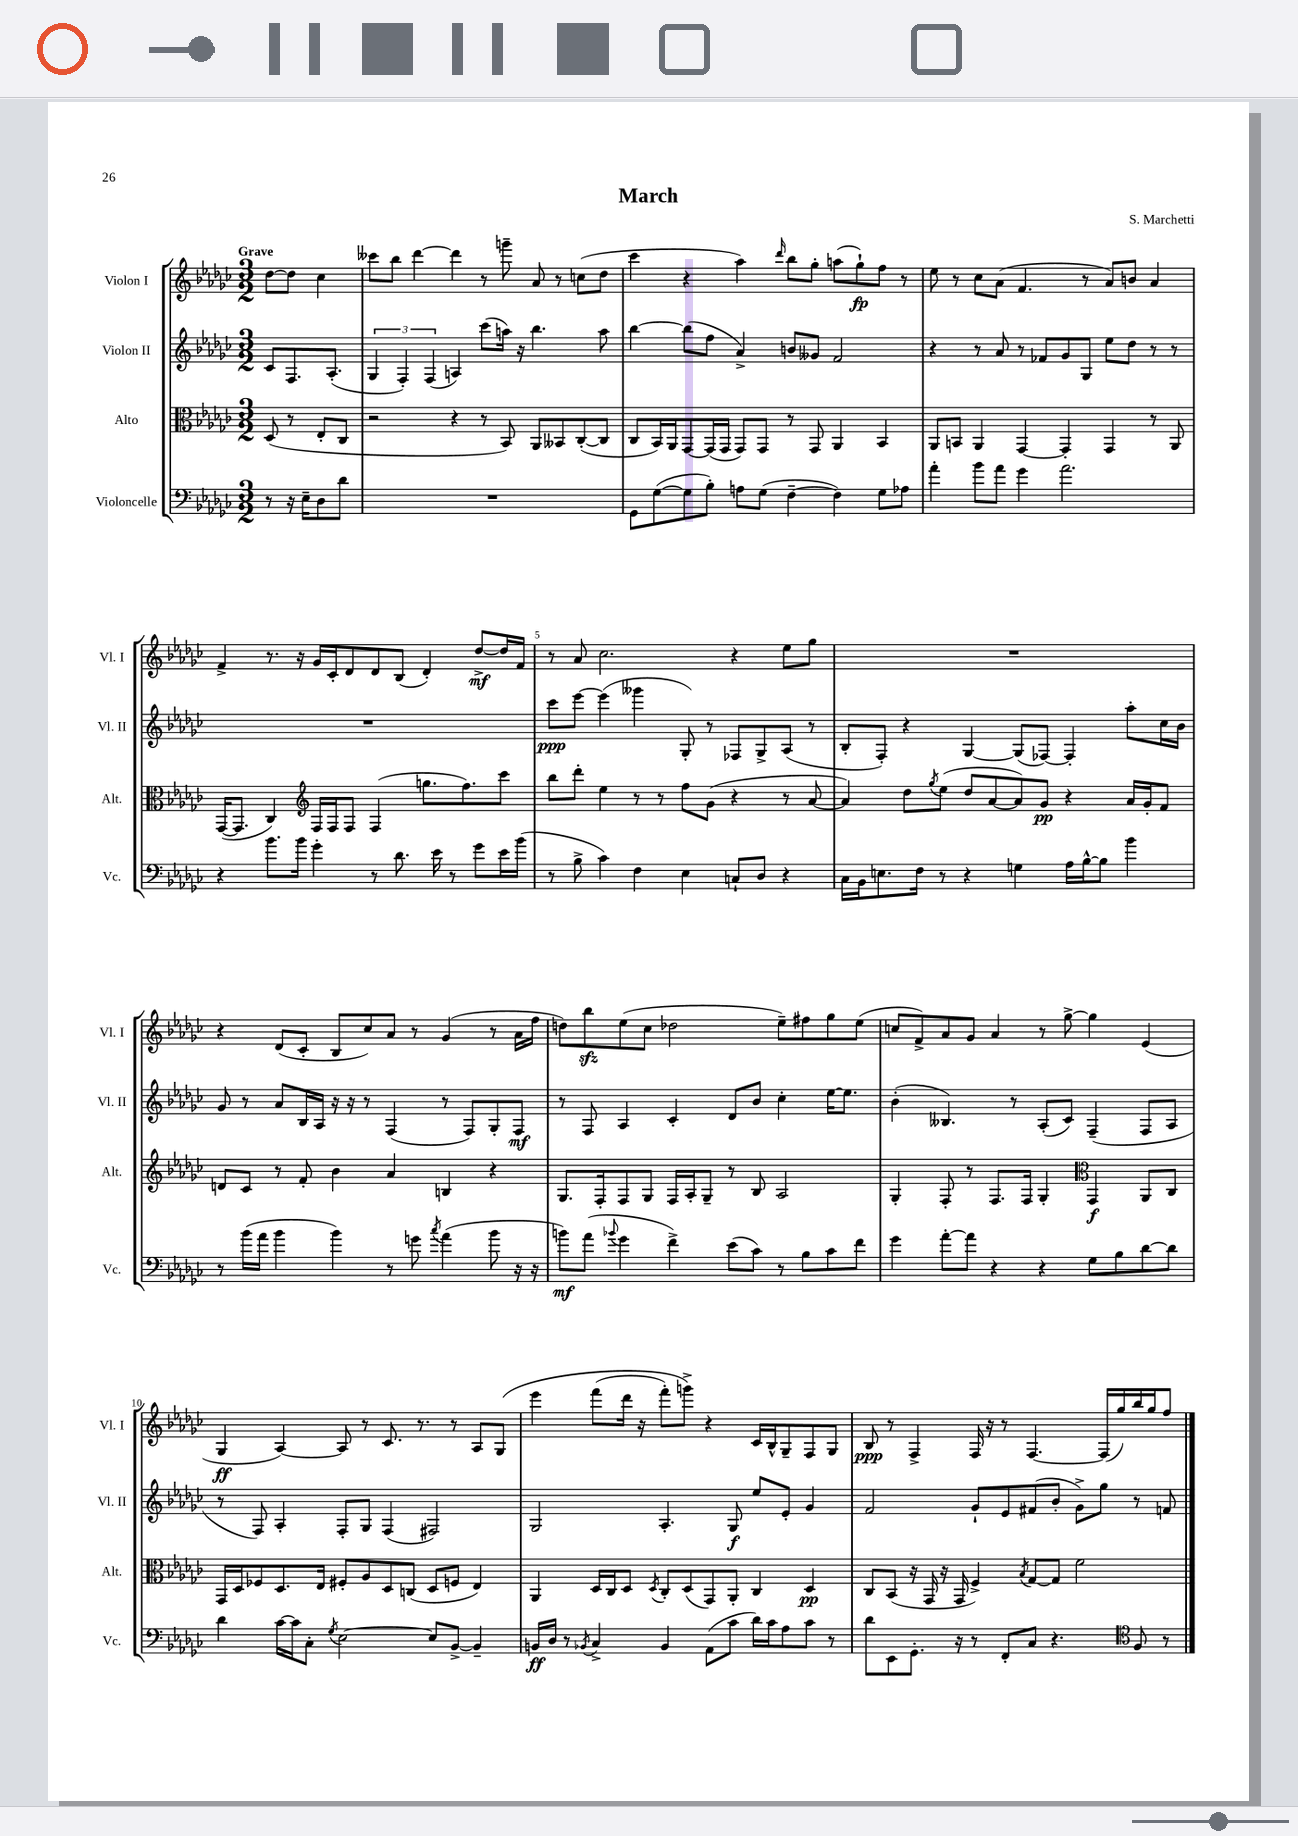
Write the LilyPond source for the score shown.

\header { title = "March" composer = "S. Marchetti" }
<<
\new StaffGroup <<
\new Staff = "s0" \with { instrumentName = "Violon I" shortInstrumentName = "Vl. I" } {
    \clef treble \key ges \major \numericTimeSignature \time 3/2 \partial 2 \tempo "Grave"
    des''8~ des''8 ces''4 |
    ceses'''8 bes''8 des'''4~ des'''4 r8 g'''8-- aes'8 r8 c''8( des''8 |
    ces'''4 r4 aes''4) \grace { des'''16 } bes''8 ges''8-. a''8( ges''8-!\fp) f''8 r8 |
    ees''8 r8 ces''8 aes'8( f'4. r8 aes'8) b'8 aes'4 |
    f'4-> r8. r16 ges'16 ces'16-. des'8 des'8 bes8( des'4-.) des''8~->\mf des''16 f'16 |
    r8 aes'8 ces''2. r4 ees''8 ges''8 |
    R1. |
    r4 des'8( ces'8-. bes8 ces''8) aes'8 r8 ges'4( r8 aes'16 f''16 |
    d''8) bes''8\sfz ees''8( ces''8 des''2 ees''8--) fis''8 ges''8 ees''8( |
    c''8 f'8->) aes'8 ges'8 aes'4 r8 ges''8~-> ges''4 ees'4( |
    ges4\ff aes4~) aes8 r8 ces'8. r8. r8 aes8 ges8\( |
    ees'''4 f'''8( des'''16 r16 f'''8-.) g'''8->\) r4 ces'16 bes16-^ ges8-- f8 ges8 |
    bes8\ppp r8 f4-> f16 r16 r8 f4.~ f16( ges''16) bes''16 ges''16 f''8 \bar "|." |
}
\new Staff = "s1" \with { instrumentName = "Violon II" shortInstrumentName = "Vl. II" } {
    \clef treble \key ges \major \numericTimeSignature \time 3/2 \partial 2
    ces'8 f8. aes8.-.( |
    \tuplet 3/2 { ges4 f4-.) f4( } a4) ces'''8( a''16) r16 bes''4. a''8 |
    bes''4~ bes''8( f''8 aes'4->) b'8 geses'8 f'2 |
    r4 r8 aes'8 r8 fes'8 ges'8 ges8 ees''8 des''8 r8 r8 |
    R1. |
    ces'''8\ppp ees'''8~ ees'''4( geses'''4 ges8-.) r8 fes8 ges8-> aes8( r8 |
    bes8-. f8-.) r4 ges4~ ges8( fes8~) fes4-. aes''8-. ces''16 bes'16 |
    ges'8 r8 aes'8 bes16 aes16 r16 r16 r8 f4( r8 f8) ges8-. f8\mf |
    r8 f8 aes4 ces'4-. des'8 bes'8 ces''4-. ees''16~ ees''8. |
    bes'4-.( beses4.) r8 aes8-.( ces'8) f4--( f8 aes8 |
    r8 f8) aes4-. f8-. ges8 f4( fis2) |
    ges2 aes4.-. ges8\f ees''8 ees'8-. ges'4 |
    f'2 ges'8-! ees'8 fis'8( bes'8-. ges'8->) ges''8 r8 f'8 \bar "|." |
}
\new Staff = "s2" \with { instrumentName = "Alto" shortInstrumentName = "Alt." } {
    \clef alto \key ges \major \numericTimeSignature \time 3/2 \partial 2
    des8( r8 ees8-. ces8 |
    r2 r4 r8 bes,8) aes,8 beses,8 ces8~-.( ces8 |
    ces8 bes,16) aes,16 ges,8~ ges,16( ges,16 ges,8) ges,8 r8 ges,8 aes,4 bes,4 |
    aes,8 b,8 aes,4 ges,4~ ges,4-. ges,4 r8 aes,8 |
    ges,16~( ges,8. ces4) \clef treble f16 f16 f8 f4( g''8. f''8.) ces'''8 |
    bes''8 des'''8-. ees''4 r8 r8 f''8 ges'8( r4 r8 aes'8~ |
    aes'4) des''8 \acciaccatura { ges''8 } ees''8( des''8 aes'8~ aes'8) ges'8\pp r4 aes'16 ges'16-. f'8 |
    d'8 ces'8 r8 f'8-. bes'4 aes'4 b4 r4 |
    ges8. f16-. f8 ges8 f16 aes16-. ges8-- r8 bes8 aes2 |
    ges4-. f8-. r8 f8. f16 ges4-. \clef alto ges,4\f aes,8 ces8 |
    ges,16 des16 fes8 des8. ees16 fis8-. aes8 des8 c8( des8 f8 ees4) |
    aes,4 des16 ces16 des8 \acciaccatura { des8 } ces8-. des8( ges,8) aes,8-. ces4 des4\pp |
    ces8 bes,8( r16 ges,16 r16 ges,16 f4->) \acciaccatura { bes8 } ges8~ ges8 f'2 \bar "|." |
}
\new Staff = "s3" \with { instrumentName = "Violoncelle" shortInstrumentName = "Vc." } {
    \clef bass \key ges \major \numericTimeSignature \time 3/2 \partial 2
    r8 r16 ees16-- des8 des'8 |
    R1. |
    ges,8 ges8~( ges8 bes8-.) a8 ges8( f4~-- f4) ges8 aes8 |
    aes'4-. bes'8 aes'8 ges'4 aes'2. |
    r4 bes'8. bes'16 ges'4-. r8 des'8. ees'16 r8 ges'8 ees'16 bes'16( |
    r8 bes8-> ces'4) f4 ees4 c8-! des8 r4 |
    ces16 bes,16 e8. f16 r8 r4 g4 aes16 bes16~-^ bes8 bes'4 |
    r8 bes'16( aes'16 bes'4 bes'4) r8 g'8 \acciaccatura { ces''8 } aes'4( bes'8 r16 r16 |
    b'8\mf) aes'8( \appoggiatura { bes'8 } ges'4 f'4->) ees'8( ces'8) r8 bes8 ces'8 f'8 |
    ges'4 aes'8~-. aes'8 r4 r4 ges8 bes8 des'8~ des'8 |
    des'4 ces'16~ ces'16 ces8-. \acciaccatura { ges8 } ees2~ ees8 bes,8~-> bes,4-- |
    b,16\ff des16 r8 \acciaccatura { bes,8 } ces4-> bes,4 aes,8( ces'8 des'16) ces'16 aes8 ces'8 r8 |
    des'8 ees,8 ges,8.-. r16 r8 f,8-. ces8 r4. \clef tenor f8 r8 \bar "|." |
}
>>
>>
\layout { \context { \Score \override BarNumber.break-visibility = ##(#f #t #t) barNumberVisibility = #(every-nth-bar-number-visible 5) } }
